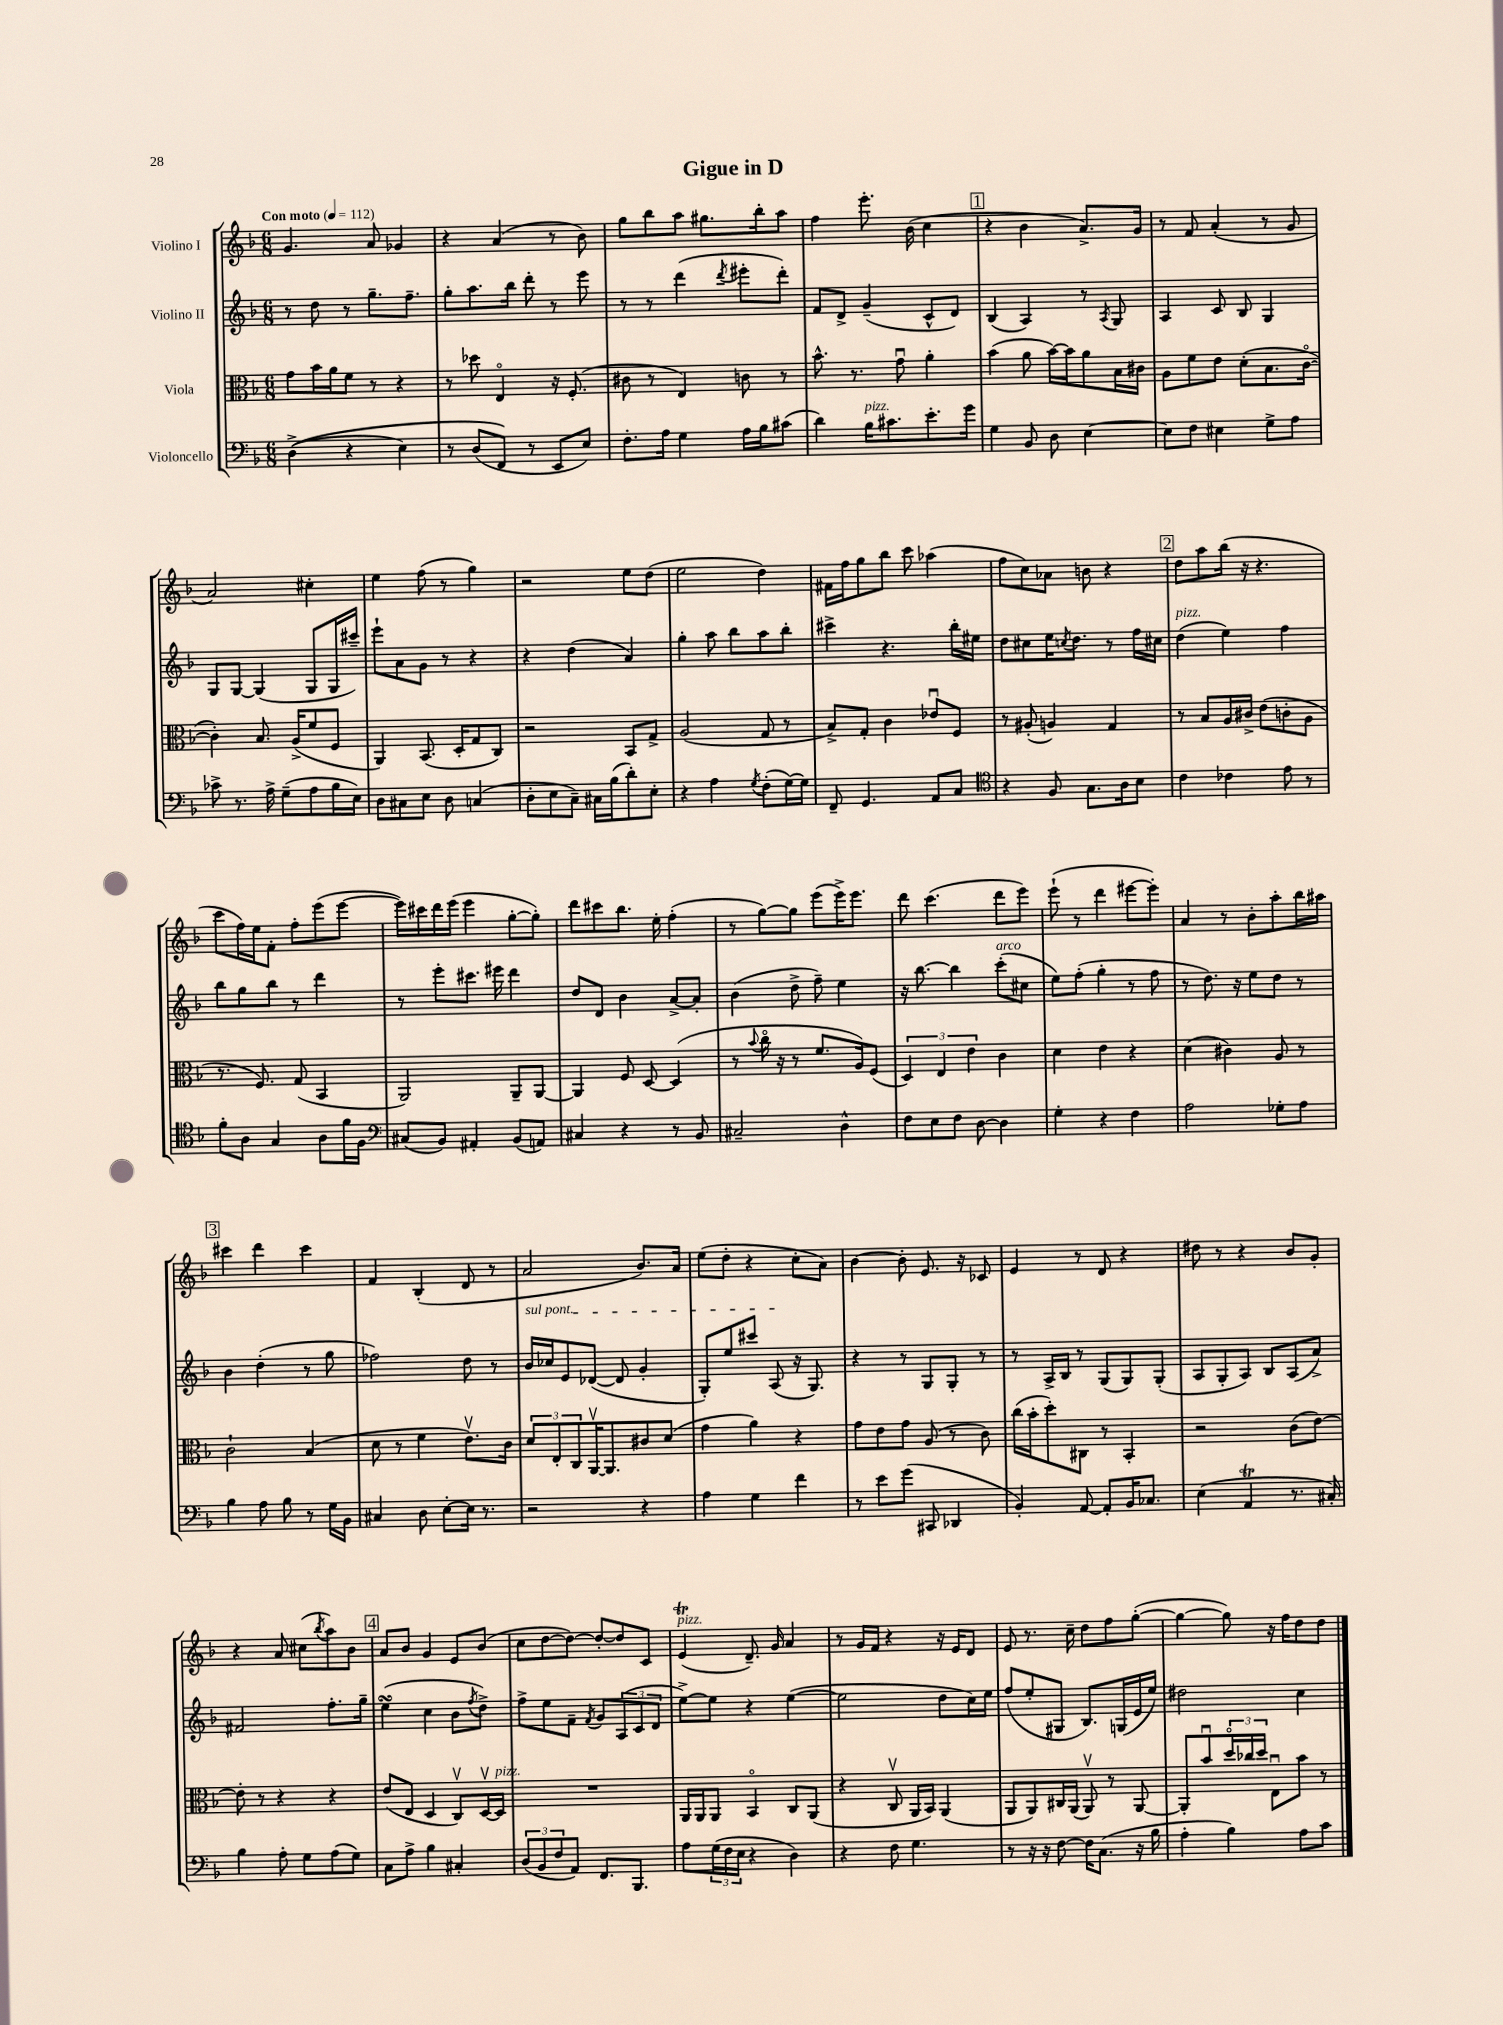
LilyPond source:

\header { title = "Gigue in D" }
<<
\new StaffGroup <<
\new Staff = "s0" \with { instrumentName = "Violino I" } {
    \clef treble \key f \major \numericTimeSignature \time 6/8 \tempo "Con moto" 4 = 112
    g'4. a'8 ges'4 |
    r4 a'4( r8 bes'8) |
    g''8 bes''8 a''8 gis''8. bes''16-. a''8 |
    f''4 e'''8.-. bes'16( c''4 |
    \mark \markup { \box "1" } r4 bes'4 a'8.->) g'16 |
    r8 f'8 a'4-.( r8 g'8 |
    a'2) cis''4-. |
    e''4 f''8( r8 g''4) |
    r2 e''8 d''8( |
    e''2 d''4) |
    fis'16 f''16 g''8 bes''8 c'''8 aes''4( |
    f''8 c''8) aes'8 b'8 r4 |
    \mark \markup { \box "2" } d''8 a''8 bes''16( r16 r4. |
    c'''8 f''16) e''16 f'8-. f''8-. e'''8( e'''8~ |
    e'''16) cis'''16 d'''16 e'''16( e'''4 g''8~-. g''8-.) |
    d'''8 cis'''8 bes''8. e''16-. f''4-.( |
    r8 g''8~) g''8 e'''8( e'''16->) e'''8. |
    d'''8 c'''4.( d'''8 e'''8) |
    e'''8-!( r8 d'''4 eis'''8~ eis'''8-.) |
    a'4 r8 bes'8-. a''8-. bes''16 ais''16 |
    \mark \markup { \box "3" } cis'''4 d'''4 cis'''4 |
    f'4 bes4-.( d'8 r8 |
    a'2 bes'8.) a'16 |
    e''8( d''8-. r4 c''8-. a'8) |
    bes'4~ bes'8-. e'8. r16 ces'8 |
    e'4 r8 d'8 r4 |
    dis''8 r8 r4 bes'8 g'8-. |
    r4 a'8 cis''8( \acciaccatura { bes''8 } a''8) bes'8 |
    \mark \markup { \box "4" } a'8 bes'8 g'4 e'8 bes'8( |
    c''8 d''8~ d''8~) d''8~-. d''8 c'8 |
    e'4\trill^\markup { \italic "pizz." }( d'8.--) g'16 a'4 |
    r8 g'16 f'16 r4 r16 e'16 d'8 |
    e'8 r8. c''16-- d''8 f''8 g''8~-.( |
    g''4~ g''8) r16 f''16 d''8 d''8 \bar "|." |
}
\new Staff = "s1" \with { instrumentName = "Violino II" } {
    \clef treble \key f \major \numericTimeSignature \time 6/8
    r8 d''8 r8 g''8.-- f''8.-- |
    g''8-. a''8. bes''16 d'''8-. r8 e'''8 |
    r8 r8 d'''4( \acciaccatura { d'''8 } eis'''8-. d'''8-.) |
    f'8 d'8-> g'4--( c'8-^ d'8) |
    \mark \markup { \box "1" } bes4( a4) r8 \acciaccatura { a8 } g8 |
    a4 c'8 bes8 g4 |
    g8 g8~ g4( g8 g16 cis'''16--) |
    e'''8-! a'8 g'8 r8 r4 |
    r4 d''4( a'4) |
    g''4-. a''8 bes''8 a''8 bes''8-. |
    cis'''4-> r4. bes''16-. eis''16 |
    d''8 cis''8 e''16 \acciaccatura { c''8 } d''8. r8 f''16 cis''16 |
    \mark \markup { \box "2" } d''4^\markup { \italic "pizz." }( e''4) f''4 |
    bes''8 g''8 bes''8 r8 d'''4 |
    r8 e'''8-. cis'''8. eis'''16 d'''4 |
    d''8 d'8 bes'4 a'8~-> a'8-. |
    bes'4( d''8-> f''8--) e''4 |
    r16 bes''8.~ bes''4 c'''8-.^\markup { \italic "arco" }( cis''8 |
    e''8) f''8-.( g''4-. r8 f''8 |
    r8 d''8.) r16 e''8 d''8 r8 |
    \mark \markup { \box "3" } bes'4 d''4-.( r8 g''8 |
    fes''2) d''8 r8 |
    \once \override TextSpanner.bound-details.left.text = \markup { \italic "sul pont." } bes'16\startTextSpan ces''16 e'8 des'8~( des'8 g'4-. |
    g8-.) e''8 cis'''8 a8\stopTextSpan( r16 g8.) |
    r4 r8 g8 g8-. r8 |
    r8 a16-> bes16 r8 g8( g8) g8-.( |
    a8 g8-. a8) bes8 a8( a'8->) |
    fis'2 f''8.-. g''16-- |
    \mark \markup { \box "4" } e''4\turn( c''4 bes'8 \acciaccatura { f''8 } d''8->) |
    f''8-> e''8 f'8-- \acciaccatura { f'8 } g'8 \tuplet 3/2 { a8( c'8 d'8 } |
    e''8~->) e''8 r4 e''4~( |
    e''2 d''8 c''16) e''16 |
    f''8( e''8-. gis8 bes8.) g16( e'16 e''16) |
    dis''2 c''4 \bar "|." |
}
\new Staff = "s2" \with { instrumentName = "Viola" } {
    \clef alto \key f \major \numericTimeSignature \time 6/8
    g'8 bes'16 a'16 f'8 r8 r4 |
    r8 des''8 e4\flageolet r16 f8.-.( |
    cis'8 r8 e4) c'8 r8 |
    bes'8.-^ r8. g'8\downbow a'4-. |
    \mark \markup { \box "1" } bes'4( a'8 bes'16~) bes'16 a'8 bes16 cis'16 |
    a8 f'8 e'8 d'8-.( bes8. c'16~\flageolet |
    c'4-.) bes8. a16->( f'8 f8 |
    a,4) bes,8.( d16-. g8 c8) |
    r2 bes,8 g8-> |
    a2( g8 r8 |
    bes8->) g8-. c'4 ees'8\downbow f8 |
    r8 ais8-.( a4) g4 |
    \mark \markup { \box "2" } r8 bes8 a16 cis'16-> e'8( c'8-. a8 |
    r8. f8.) g8( bes,4 |
    a,2) a,8-- a,8~ |
    a,4 f8 d8~ d4( |
    r8 \appoggiatura { bes'8 } c''16\flageolet r16 r8 f'8. a16) f8( |
    \tuplet 3/2 { d4) e4 e'4 } c'4 |
    d'4 e'4 r4 |
    d'4( cis'4) a8 r8 |
    \mark \markup { \box "3" } c'2-! bes4( |
    d'8 r8 f'4 e'8.\upbow) c'16 |
    \tuplet 3/2 { d'8 e8-. c8 } a,16~\upbow a,8. cis'8 d'8( |
    g'4 a'4) r4 |
    g'8 e'8 g'8 a8( r8 c'8) |
    c''16( bes'16-. d''8-.) cis8 r8 bes,4-. |
    r2 c'8( e'8~) |
    e'8-. r8 r4 r4 |
    \mark \markup { \box "4" } e'8( e8 d4 c8\upbow) d16~\upbow d16^\markup { \italic "pizz." } |
    R2. |
    a,16 a,16 a,8 bes,4\flageolet c8 a,8( |
    r4 c8\upbow a,16 bes,16) a,4( |
    a,8 a,8) cis16 a,16( a,8\upbow) r8 a,8~ |
    a,8-. bes'8\downbow \tuplet 3/2 { d''16\flageolet ces''16 d''16 } e8\downbow bes'8 r8 \bar "|." |
}
\new Staff = "s3" \with { instrumentName = "Violoncello" } {
    \clef bass \key f \major \numericTimeSignature \time 6/8
    d4->(\( r4 e4) |
    r8 d8( f,8\) r8 e,8 e8) |
    f8.-. a16 g4 a16 bes16 cis'8( |
    d'4) bes16^\markup { \italic "pizz." } cis'8. e'8.-. g'16 |
    \mark \markup { \box "1" } g4 bes,8 d8 e4~ |
    e8 f8 eis4 g8-> a8 |
    ces'8-> r8. a16-> g8--( a8 bes16 e16) |
    d8 cis8 e8 d8 c4( |
    d8-. e8 c8--) cis16 bes16( d'8-.) e8-. |
    r4 a4 \acciaccatura { g8 } f8-.( g16~) g16 |
    f,8-- g,4. a,8 c8 |
    \clef tenor r4 f8 g8. a16 bes8 |
    \mark \markup { \box "2" } c'4 ces'4 e'8 r8 |
    f'8-. a8 g4 a8 f'16 f16 |
    \clef bass cis8( bes,8) ais,4-. bes,8( a,8) |
    cis4 r4 r8 bes,8 |
    cis2-- d4-^ |
    f8 e8 f8 d8~ d4 |
    g4-. r4 f4 |
    a2 ges8-. a8 |
    \mark \markup { \box "3" } bes4 a8 bes8 r8 g16 bes,16 |
    cis4 d8 e8~-. e16 r8. |
    r2 r4 |
    a4 g4 f'4 |
    r8 e'8 g'8( cis,8 des,4 |
    bes,4-.) a,8~ a,8-. bes,16 ces8. |
    e4( a,4\trill r8. cis16-.) |
    bes4 a8-. g8 a8( g8) |
    \mark \markup { \box "4" } c8 a8-> bes4 cis4-. |
    \tuplet 3/2 { d8( bes,8 f8 } a,8) f,8. bes,,8. |
    a8 \tuplet 3/2 { g16( f16 e16 } r4 d4) |
    r4 f8 g4. |
    r8 r16 r16 f8~ f16 c8.( r16 bes16 |
    a4-. bes4) a8 c'8 \bar "|." |
}
>>
>>
\layout { \context { \Score \remove "Bar_number_engraver" } }
